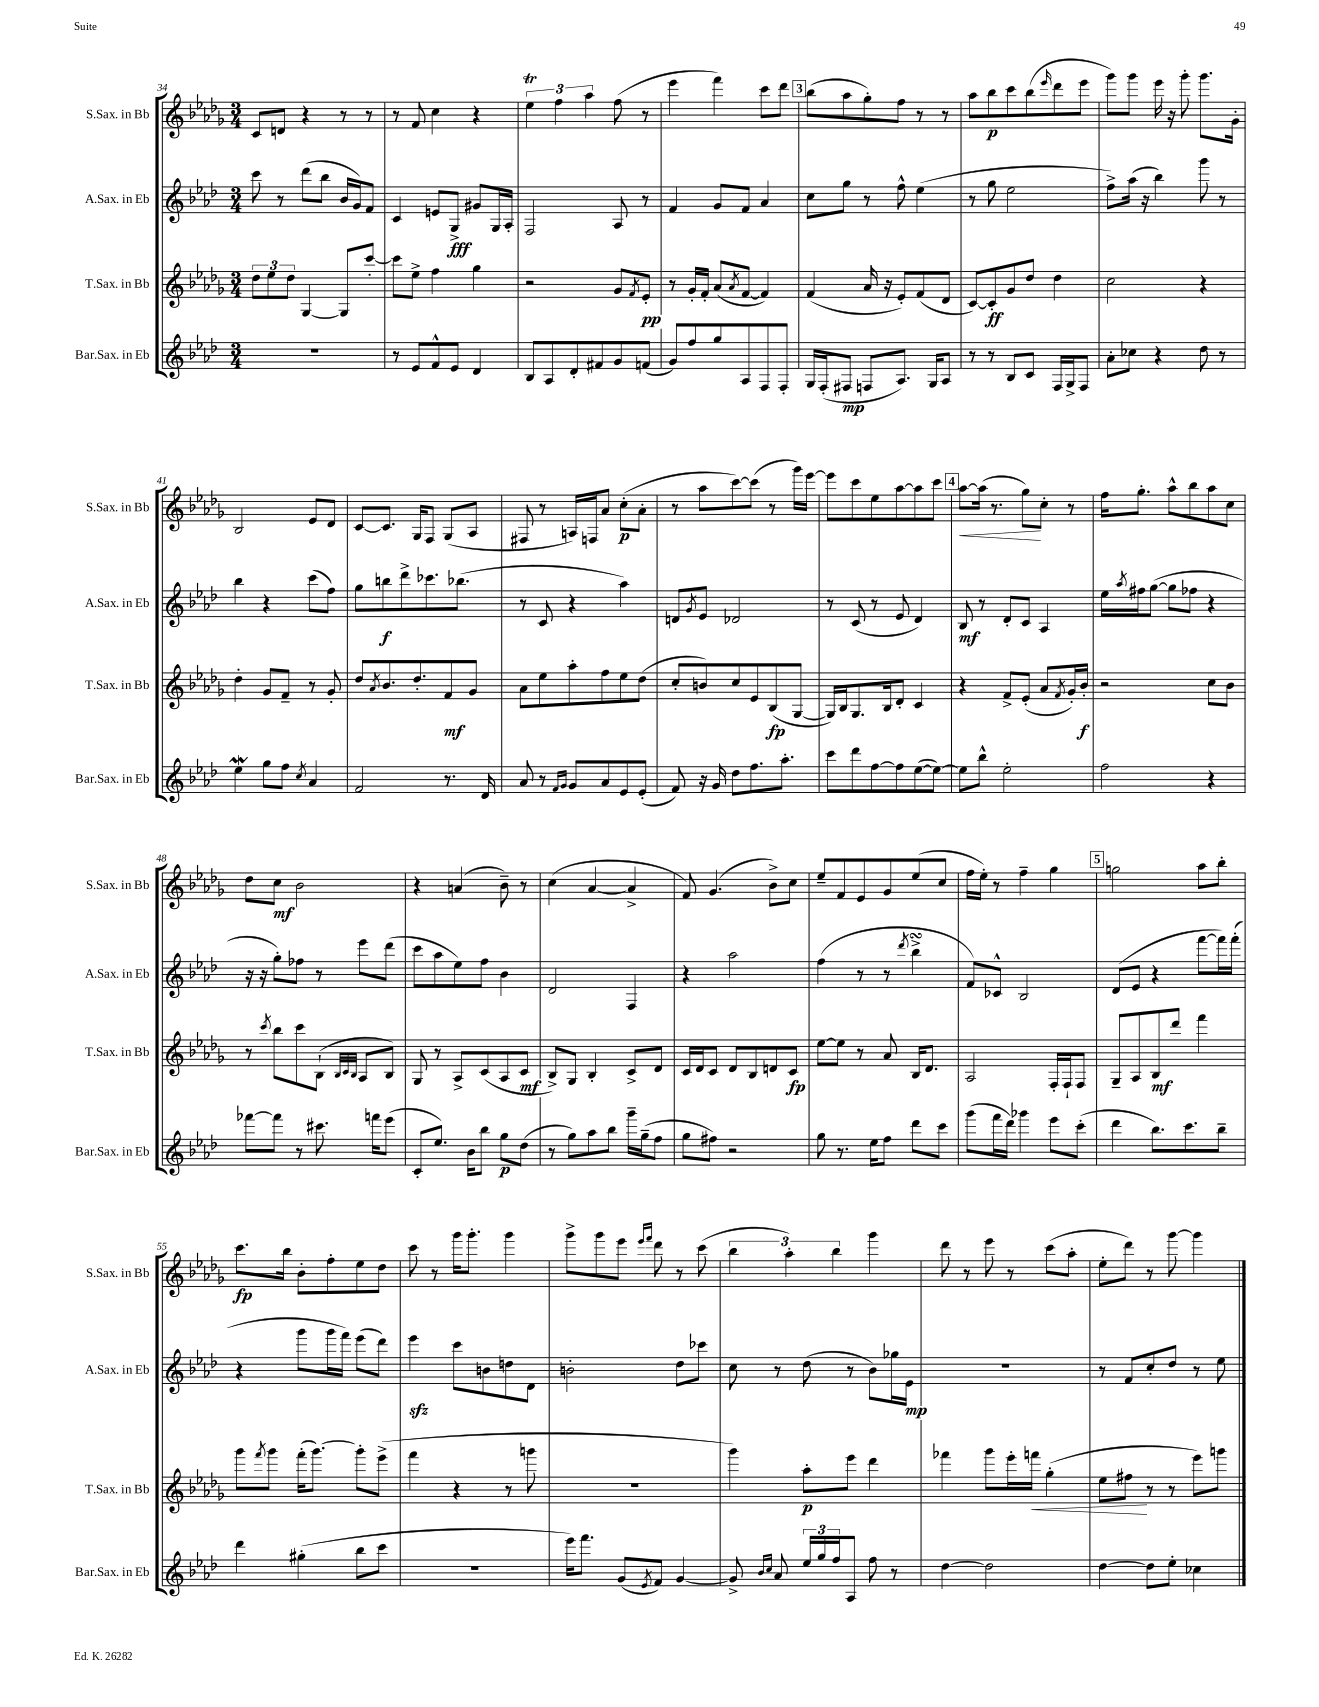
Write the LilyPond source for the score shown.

<<
\new StaffGroup <<
\new Staff = "s0" \with { instrumentName = "S.Sax. in Bb" shortInstrumentName = "S.Sax. in Bb" } {
    \clef treble \key des \major \numericTimeSignature \time 3/4
    c'8 d'8 r4 r8 r8 |
    r8 f'8 c''4 r4 |
    \tuplet 3/2 { ees''4\trill f''4 aes''4 } f''8( r8 |
    ees'''4 f'''4) c'''8 des'''8 |
    \mark \markup { \box "3" } bes''8( aes''8 ges''8-.) f''8 r8 r8 |
    aes''8 bes''8\p c'''8 bes''8( \grace { ees'''16 } des'''8 ees'''8 |
    ges'''8) ges'''8 ees'''16 r16 ges'''8-. ges'''8. ges'16-. |
    bes2 ees'8 des'8 |
    c'8~ c'8. ges16 f8 ges8( aes8 |
    fis8 r8 a16) f16 aes'8 c''8-.\p( aes'8-. |
    r8 aes''8 c'''8~) c'''8( r8 ges'''16) ees'''16~ |
    ees'''8 c'''8 ees''8 aes''8~ aes''8 c'''8 |
    \mark \markup { \box "4" } aes''8~\< aes''16( r8. ges''8\!) c''8-. r8 |
    f''16 ges''8.-. aes''8-^ bes''8 aes''8 c''8 |
    des''8 c''8\mf bes'2 |
    r4 a'4( bes'8--) r8 |
    c''4( aes'4~ aes'4-> |
    f'8) ges'4.( bes'8->) c''8 |
    ees''8-- f'8 ees'8 ges'8 ees''8( c''8 |
    f''16 ees''16-.) r8 f''4-- ges''4 |
    \mark \markup { \box "5" } g''2 aes''8 bes''8-. |
    c'''8.\fp bes''16 bes'8-. f''8-. ees''8 des''8 |
    c'''8 r8 ges'''16 ges'''8.-. ges'''4 |
    ges'''8-> ges'''8 ees'''8 \grace { ees'''16 f'''16 } des'''8 r8 c'''8( |
    \tuplet 3/2 { bes''4 aes''4-.) bes''4 } ges'''4 |
    des'''8 r8 ees'''8 r8 c'''8( aes''8-. |
    ees''8-. des'''8) r8 ges'''8~ ges'''4 \bar "|." |
}
\new Staff = "s1" \with { instrumentName = "A.Sax. in Eb" shortInstrumentName = "A.Sax. in Eb" } {
    \clef treble \key aes \major \numericTimeSignature \time 3/4
    c'''8 r8 des'''8( bes''8 bes'16 g'16) f'8 |
    c'4 e'8 g8->\fff gis'8 g16 aes16-. |
    f2 aes8 r8 |
    f'4 g'8 f'8 aes'4 |
    \mark \markup { \box "3" } c''8 g''8 r8 f''8-^ ees''4( |
    r8 g''8 ees''2 |
    f''8->) aes''16( r16 bes''4) g'''8 r8 |
    bes''4 r4 c'''8( f''8) |
    g''8 b''8\f des'''8-> ces'''8. bes''8.( |
    r8 c'8 r4 aes''4) |
    d'8 \acciaccatura { g'8 } ees'8 des'2 |
    r8 c'8( r8 ees'8 des'4) |
    \mark \markup { \box "4" } bes8\mf r8 des'8-. c'8 aes4 |
    ees''16 \acciaccatura { aes''8 } fis''16 g''8~( g''8 fes''8 r4 |
    r16 r16 g''8-.) fes''8 r8 ees'''8 des'''8( |
    c'''8 aes''8 ees''8) f''8 bes'4 |
    des'2 f4 |
    r4 aes''2 |
    f''4( r8 r8 \acciaccatura { des'''8 } bes''4->\turn |
    f'8) ces'8-^ bes2 |
    \mark \markup { \box "5" } des'8( ees'8 r4 f'''8~ f'''16) f'''16-.( |
    r4 g'''8 g'''16 f'''16) ees'''8( des'''8) |
    ees'''4\sfz c'''8 b'8 d''8 des'8 |
    b'2-. des''8 ces'''8 |
    c''8 r8 des''8( r8 bes'8) ges''16 ees'16\mp |
    R2. |
    r8 f'8 c''8-. des''8 r8 ees''8 \bar "|." |
}
\new Staff = "s2" \with { instrumentName = "T.Sax. in Bb" shortInstrumentName = "T.Sax. in Bb" } {
    \clef treble \key des \major \numericTimeSignature \time 3/4
    \tuplet 3/2 { des''8 ees''8 des''8 } ges4~ ges8 c'''8~-. |
    c'''8 ees''8-> f''4 ges''4 |
    r2 ges'8 \acciaccatura { f'8 } ees'8-.\pp |
    r8 ges'16-. f'16-. aes'8( \acciaccatura { aes'8 } f'8~ f'4) |
    \mark \markup { \box "3" } f'4( aes'16 r16 ees'8-.) f'8( des'8 |
    c'8~) c'8-.\ff ges'8 des''8 des''4 |
    c''2 r4 |
    des''4-. ges'8 f'8-- r8 ges'8-. |
    des''8 \acciaccatura { aes'8 } bes'8. des''8.-. f'8\mf ges'8 |
    aes'8 ees''8 aes''8-. f''8 ees''8 des''8( |
    c''8-. b'8) c''8 ees'8 bes8\fp( ges8~ |
    ges16) bes16 ges8. bes16 des'8-. c'4 |
    \mark \markup { \box "4" } r4 f'8-> ees'8-.( aes'8 \acciaccatura { f'8 } ges'16-.) bes'16-.\f |
    r2 c''8 bes'8 |
    r8 \acciaccatura { c'''8 } bes''8 c'''8 bes8-!( \grace { bes32 c'32 bes32 } aes8 bes8) |
    ges8 r8 aes8-> c'8( aes8 c'8\mf |
    bes8->) ges8 bes4-. c'8-> des'8 |
    c'16 des'16 c'8 des'8 bes8 d'8 c'8\fp |
    ees''8~ ees''8 r8 aes'8 bes16 des'8. |
    aes2 f16-. f16-! f8 |
    \mark \markup { \box "5" } ges8-- aes8 bes8\mf des'''8 f'''4 |
    ges'''8 \acciaccatura { f'''8 } ges'''8 f'''16-.( ges'''8.~) ges'''8-. ees'''8->( |
    f'''4 r4 r8 g'''8 |
    r2. |
    ges'''4) aes''8-.\p ees'''8 des'''4 |
    fes'''4 ges'''8 ees'''16-. f'''16\< ges''4-.( |
    ees''8 fis''8\! r8 r8 ees'''8) g'''8 \bar "|." |
}
\new Staff = "s3" \with { instrumentName = "Bar.Sax. in Eb" shortInstrumentName = "Bar.Sax. in Eb" } {
    \clef treble \key aes \major \numericTimeSignature \time 3/4
    R2. |
    r8 ees'8 f'8-^ ees'8 des'4 |
    bes8 aes8 des'8-. fis'8 g'8 f'8( |
    g'8) f''8 g''8 aes8 f8 f8-. |
    \mark \markup { \box "3" } g16 f16-.( fis8\mp f8 aes8.) g16 aes8 |
    r8 r8 bes8 c'8 f16 g16-> f8 |
    aes'8-. ces''8 r4 des''8 r8 |
    ees''4\mordent g''8 f''8 \acciaccatura { c''8 } aes'4 |
    f'2 r8. des'16 |
    aes'8 r8 \grace { f'16 g'16 } g'8 aes'8 ees'8 ees'8-.( |
    f'8) r16 g'16 des''8 f''8. aes''8.-. |
    c'''8 des'''8 f''8~ f''8 ees''8~( ees''8~) |
    \mark \markup { \box "4" } ees''8 bes''8-^ ees''2-. |
    f''2 r4 |
    fes'''8~ fes'''8 r8 cis'''8. f'''16 ees'''8( |
    c'8-. ees''8.) bes'16 bes''8 g''8\p des''8( |
    r8 g''8) aes''8 bes''8 g'''16-- g''16--( f''8 |
    g''8 fis''8) r2 |
    g''8 r8. ees''16 f''8 des'''8 c'''8 |
    g'''8( f'''16 des'''16) ges'''4 ees'''8 c'''8-.( |
    \mark \markup { \box "5" } des'''4 bes''8.) c'''8. bes''8-- |
    des'''4 gis''4-.( bes''8 c'''8 |
    R2. |
    ees'''16) f'''8. g'8( \acciaccatura { ees'8 } f'8) g'4~ |
    g'8-> \grace { bes'16 c''16 } aes'8 \tuplet 3/2 { ees''16 g''16 f''16 } aes8 f''8 r8 |
    des''4~ des''2 |
    des''4~ des''8 ees''8-. ces''4 \bar "|." |
}
>>
>>
\layout { \context { \Score currentBarNumber = #34 } }
